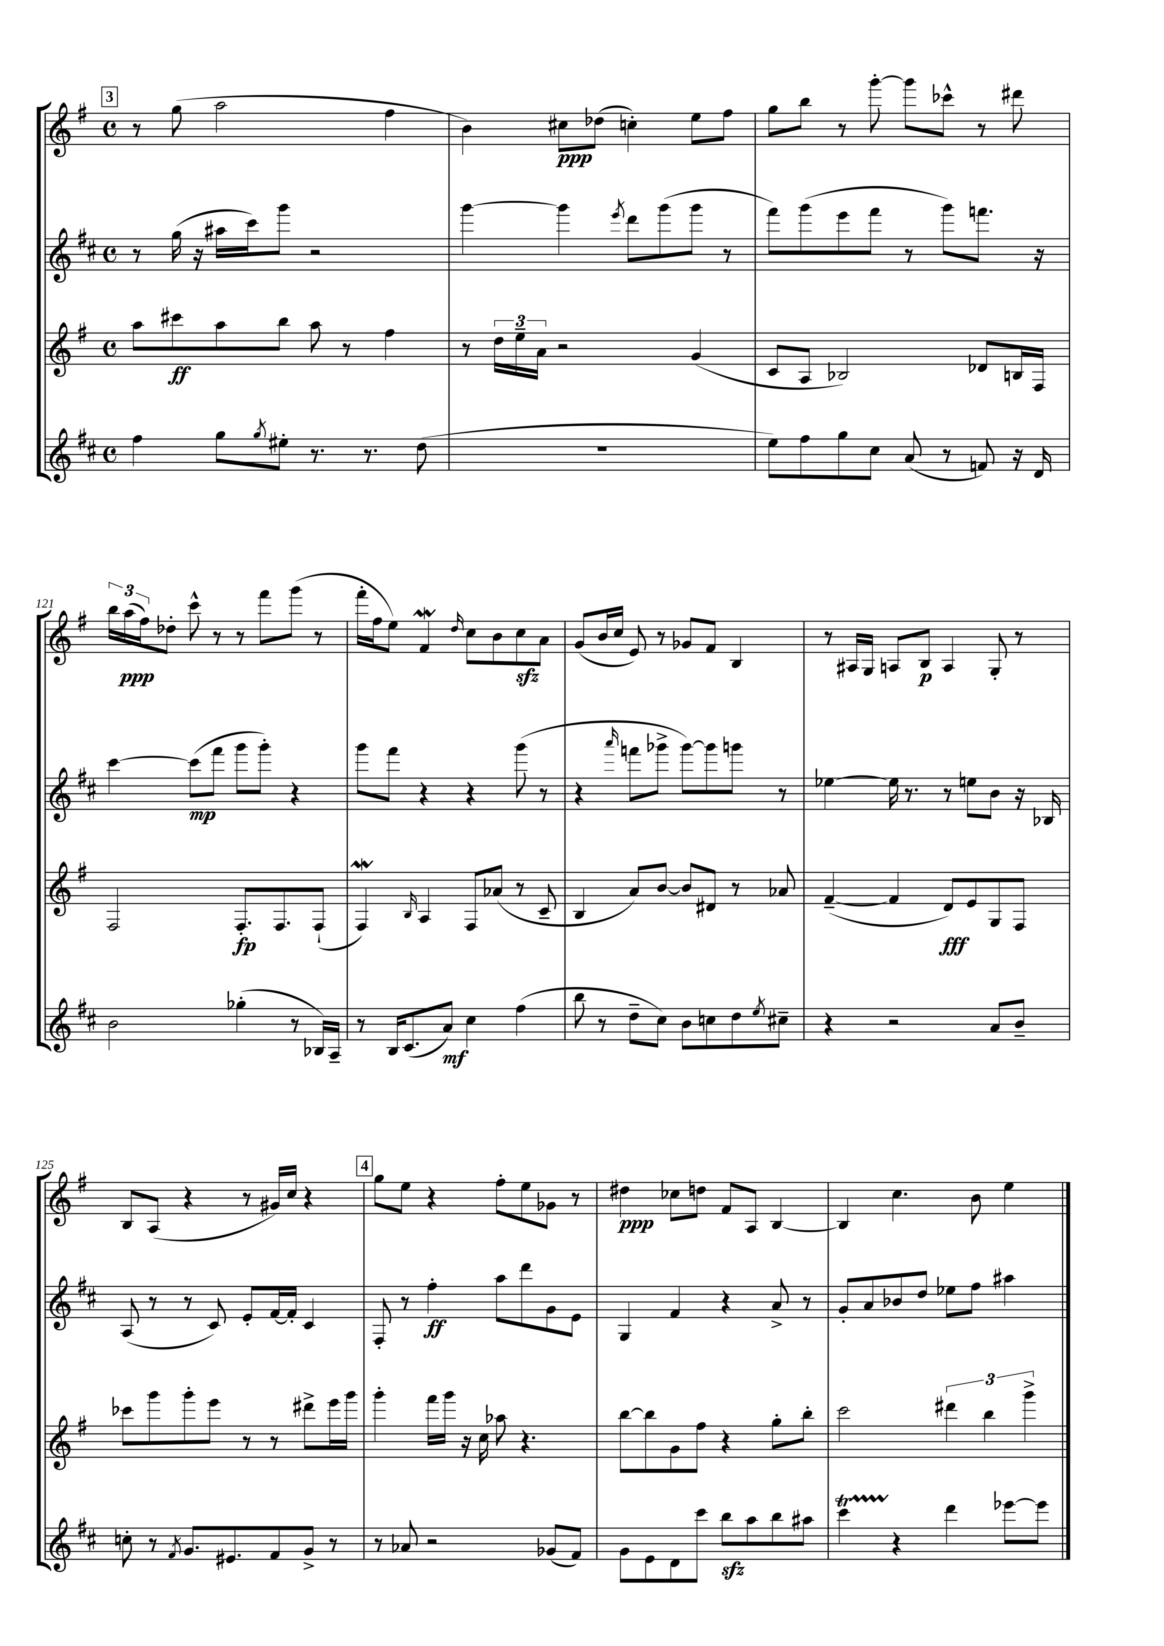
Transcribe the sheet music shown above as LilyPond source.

<<
\new StaffGroup <<
\new Staff = "s0" {
    \clef treble \key g \major \defaultTimeSignature \time 4/4
    \mark \markup { \box "3" } r8 g''8( a''2 fis''4 |
    b'4) cis''8\ppp des''8( c''4-.) e''8 fis''8 |
    g''8 b''8 r8 g'''8~-. g'''8 ces'''8-^ r8 dis'''8 |
    \tuplet 3/2 { b''16 a''16\ppp( fis''16) } des''8-. c'''8-^ r8 r8 fis'''8 g'''8( r8 |
    fis'''16-. fis''16 e''8) fis'4\mordent \grace { d''16 } c''8 b'8 c''8\sfz a'8 |
    g'8( b'16 c''16 e'8) r8 ges'8 fis'8 b4 |
    r8 ais16 g16 a8 b8\p a4 g8-. r8 |
    b8 a8( r4 r8 gis'16) c''16 r4 |
    \mark \markup { \box "4" } g''8 e''8 r4 fis''8-. e''8 ges'8 r8 |
    dis''4\ppp ces''8 d''8 fis'8 a8 b4~ |
    b4 c''4. b'8 e''4 \bar "|." |
}
\new Staff = "s1" {
    \clef treble \key d \major \defaultTimeSignature \time 4/4
    \mark \markup { \box "3" } r8 g''16( r16 ais''16 cis'''16) g'''8 r2 |
    g'''4~ g'''4 \acciaccatura { e'''8 } d'''8 g'''8( g'''8 r8 |
    fis'''8) g'''8( e'''8 fis'''8 r8 g'''8) f'''8. r16 |
    cis'''4~ cis'''8\mp( fis'''8 g'''8 g'''8-.) r4 |
    g'''8 fis'''8 r4 r4 g'''8( r8 |
    r4 \grace { a'''16 } f'''8 ges'''8-> ges'''8~) ges'''8 g'''8 r8 |
    ees''4~ ees''16 r8. r8 e''8 b'8 r16 bes16 |
    a8( r8 r8 cis'8) e'8-. fis'16~ fis'16-. cis'4 |
    \mark \markup { \box "4" } fis8-. r8 fis''4-.\ff a''8 d'''8 g'8 e'8 |
    g4 fis'4 r4 a'8-> r8 |
    g'8-. a'8 bes'8 d''8 ees''8 fis''8 ais''4 \bar "|." |
}
\new Staff = "s2" {
    \clef treble \key g \major \defaultTimeSignature \time 4/4
    \mark \markup { \box "3" } a''8 cis'''8\ff a''8 b''8 a''8 r8 fis''4 |
    r8 \tuplet 3/2 { d''16 e''16-- a'16 } r2 g'4( |
    c'8 a8 bes2) des'8 b16 fis16 |
    fis2 fis8.-.\fp fis8. fis8-!( |
    fis4\mordent) \grace { b16 } a4 fis8 aes'8( r8 c'8-- |
    b4 a'8) b'8~ b'8 dis'8 r8 aes'8 |
    fis'4~--( fis'4 d'8\fff) e'8 g8 fis8 |
    ces'''8 g'''8 g'''8-. e'''8 r8 r8 dis'''8-> e'''16 g'''16 |
    \mark \markup { \box "4" } g'''4-. fis'''16 g'''16 r16 c''16 aes''8 r4. |
    b''8~ b''8 g'8 fis''8 r4 g''8-. b''8-. |
    c'''2 \tuplet 3/2 { dis'''4 b''4 g'''4-> } \bar "|." |
}
\new Staff = "s3" {
    \clef treble \key d \major \defaultTimeSignature \time 4/4
    \mark \markup { \box "3" } fis''4 g''8 \acciaccatura { g''8 } eis''8-. r8. r8. d''8( |
    R1 |
    e''8) fis''8 g''8 cis''8 a'8( r8 f'8) r16 d'16 |
    b'2 ges''4-.( r8 bes16) a16-- |
    r8 b16 cis'8.( a'8\mf) cis''4 fis''4( |
    b''8 r8 d''8-- cis''8) b'8 c''8 d''8 \acciaccatura { e''8 } cis''8-- |
    r4 r2 a'8 b'8-- |
    c''8-. r8 \acciaccatura { fis'8 } g'8. eis'8. fis'8 g'8-> r8 |
    \mark \markup { \box "4" } r8 aes'8 r2 ges'8( fis'8) |
    g'8 e'8 d'8 cis'''8 b''8\sfz a''8 b''8 ais''8 |
    cis'''4\startTrillSpan r4\stopTrillSpan d'''4 ees'''8~ ees'''8 \bar "|." |
}
>>
>>
\layout { \context { \Score currentBarNumber = #118 } }
